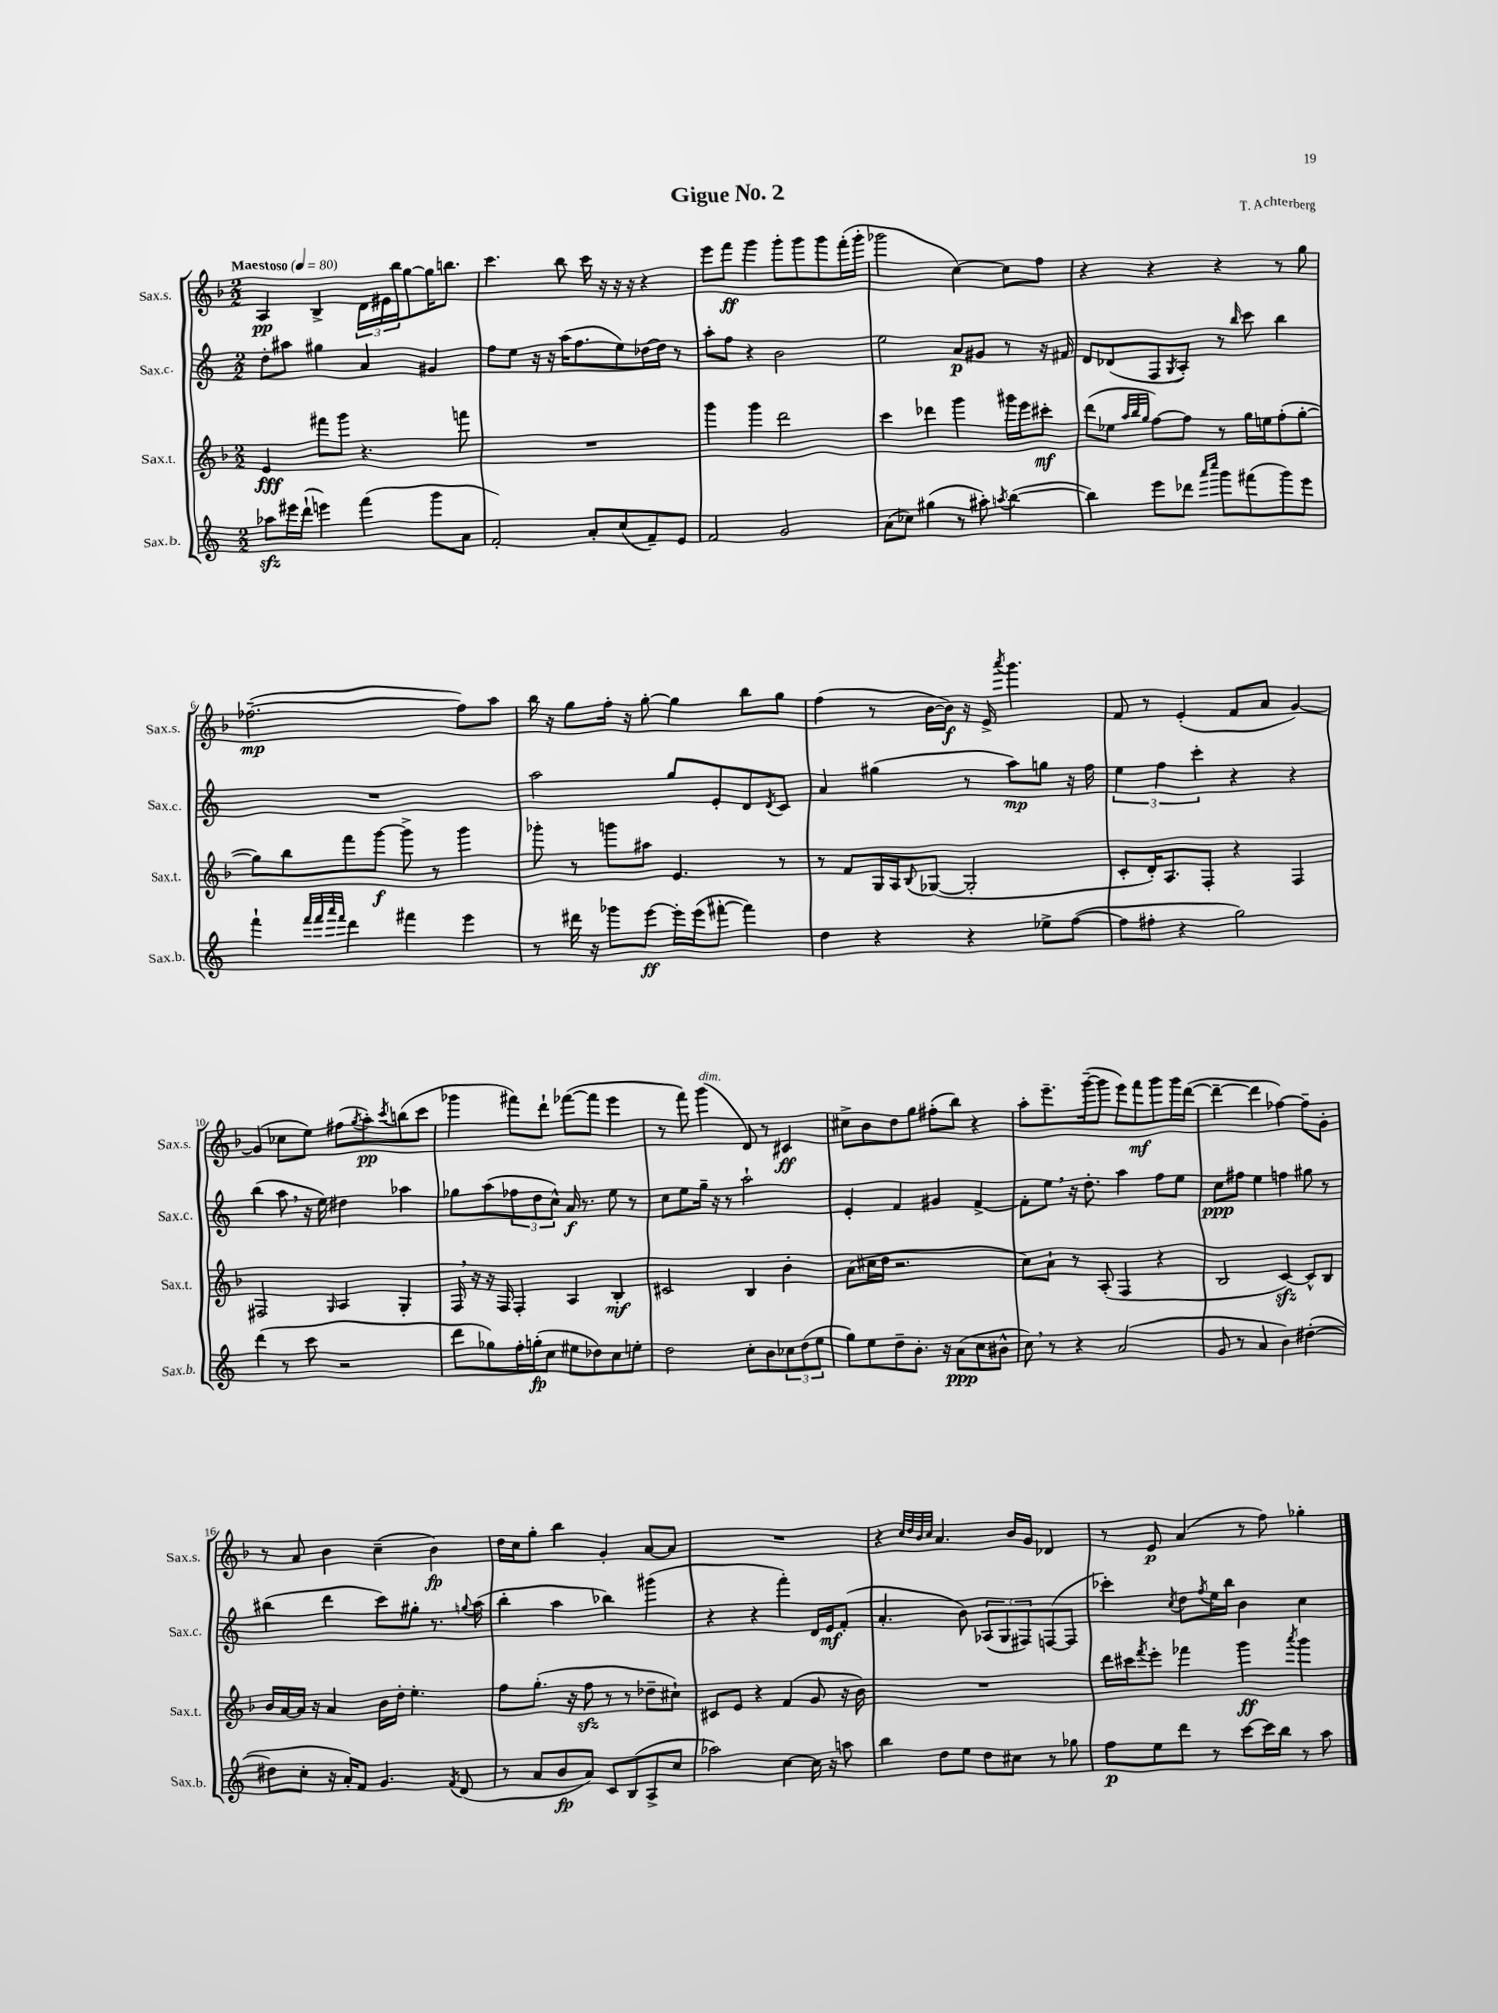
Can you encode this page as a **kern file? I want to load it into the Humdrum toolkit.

**kern	**dynam	**kern	**dynam	**kern	**dynam	**kern	**dynam
*part4	*part4	*part3	*part3	*part2	*part2	*part1	*part1
*staff4	*staff4	*staff3	*staff3	*staff2	*staff2	*staff1	*staff1
*I"Sax.b.	*	*I"Sax.t.	*	*I"Sax.c.	*	*I"Sax.s.	*
*I'Sax.b.	*	*I'Sax.t.	*	*I'Sax.c.	*	*I'Sax.s.	*
*clefG2	*	*clefG2	*	*clefG2	*	*clefG2	*
*k[]	*	*k[b-]	*	*k[]	*	*k[b-]	*
*M2/2	*	*M2/2	*	*M2/2	*	*M2/2	*
*MM80	*	*MM80	*	*MM80	*	*MM80	*
=1	=1	=1	=1	=1	=1	=1	=1
!	!	!	!	!	!	!LO:TX:a:B:t=Maestoso	!
8aa-Xzz\L	.	4e/	fff	8dd'\L	.	4A/	pp
16eee#X\L	.	.	.	8aa#X\J	.	.	.
(16ddd`\JJ	.	.	.	.	.	.	.
4eeen\)	.	8fff#X\L	.	4gg#X\	.	4B-^/	.
.	.	8ggg\J	.	.	.	.	.
(4fff\	.	4.r	.	4a/	.	24d\LL	.
.	.	.	.	.	.	24e#X\	.
.	.	.	.	.	.	24bb-\J	.
.	.	.	.	.	.	[8gg\	.
8ggg\L	.	.	.	4g#X/	.	16gg\K]	.
.	.	.	.	.	.	8.bbn\J	.
8a\J	.	8fffn\	.	.	.	.	.
=2	=2	=2	=2	=2	=2	=2	=2
2f'/)	.	1r	.	8ff\L	.	4.ccc\	.
.	.	.	.	8ee\J	.	.	.
.	.	.	.	16r	.	.	.
.	.	.	.	16r	.	.	.
.	.	.	.	(16aa\KL	.	8bb-\	.
.	.	.	.	8.ff\	.	.	.
8a'/L	.	.	.	.	.	16ccc\	.
.	.	.	.	.	.	16r	.
(8cc/	.	.	.	8ee\)	.	16r	.
.	.	.	.	.	.	16r	.
8f~/)	.	.	.	[16dd-X\L	.	4r	.
.	.	.	.	16dd-\JJ]	.	.	.
8e/J	.	.	.	8r	.	.	.
=3	=3	=3	=3	=3	=3	=3	=3
2f/	.	4ggg\	.	8aa'\L	.	8eee\L	.
.	.	.	.	8ff\J	.	8fff\J	ff
.	.	4ggg\	.	4r	.	4ggg\	.
2g/	.	2ddd\	.	2b\	.	8ggg'\L	.
.	.	.	.	.	.	8ggg\	.
.	.	.	.	.	.	8ggg\	.
.	.	.	.	.	.	(16fff'\L	.
.	.	.	.	.	.	16ggg'\JJ	.
=4	=4	=4	=4	=4	=4	=4	=4
(8a\L	.	4ccc\	.	2ee\	.	2ggg-X\	.
8cc-X\J)	.	.	.	.	.	.	.
(4gg#X\	.	4ddd-X\	.	.	.	.	.
8r	.	4ggg\	.	8a/L	p	[4cc\)	.
8aa#X'\)	.	.	.	8g#X/J	.	.	.
8qaan/	.	.	.	.	.	.	.
([4bb\	.	16ggg#X\LL	.	8r	.	8cc\L]	.
.	.	16eee\J	.	.	.	.	.
.	.	8ccc#X'\J	mf	16r	.	8ff\J	.
.	.	.	.	16f#X/	.	.	.
=5	=5	=5	=5	=5	=5	=5	=5
4bb\])	.	(8ddd\L	.	8d/L	.	4r	.
.	.	8ee-X\J	.	(8d-X/	.	.	.
.	.	32qqaa/LLL	.	.	.	.	.
.	.	32qqbb-/	.	.	.	.	.
.	.	32qqgg/JJJ	.	.	.	.	.
8eee\L	.	[8ff\L)	.	8F/	.	4r	.
.	.	.	.	8qG/	.	.	.
8ddd-X\J	.	8ff\J]	.	8A'/J)	.	.	.
16qqaaa/LL	.	.	.	.	.	.	.
16qqcccc/JJ	.	.	.	.	.	.	.
8ggg\L	.	8r	.	8r	.	4r	.
.	.	.	.	16qqbb/	.	.	.
(8fff#X\	.	16gg\LL	.	8ccc\	.	.	.
.	.	16een\J	.	.	.	.	.
8ggg\)	.	(8ff'\	.	4bb\	.	8r	.
8eee\J	.	[8gg'\J	.	.	.	8gg\	.
!!LO:LB:g=z
=6	=6	=6	=6	=6	=6	=6	=6
4fff`\	.	8gg\L])	.	1r	.	([2.ff-X~\	mp
.	.	8bb-\	.	.	.	.	.
32qqfff/LLL	.	.	.	.	.	.	.
32qqfff/	.	.	.	.	.	.	.
32qqaaa/	.	.	.	.	.	.	.
32qqfff/JJJ	.	.	.	.	.	.	.
4ddd\	.	8fff\	.	.	.	.	.
.	.	[8ggg\J	f	.	.	.	.
4fff#X\	.	8ggg^\]	.	.	.	.	.
.	.	8r	.	.	.	.	.
4eee\	.	4ggg\	.	.	.	8ff-\L])	.
.	.	.	.	.	.	8aa\J	.
=7	=7	=7	=7	=7	=7	=7	=7
8r	.	8ggg-X'\	.	2aa\	.	16bb-\	.
.	.	.	.	.	.	16r	.
16ddd#X\	.	8r	.	.	.	8gg\L	.
16r	.	.	.	.	.	.	.
8ggg-X\L	.	8gggn\L	.	.	.	16ff'\Jk	.
.	.	.	.	.	.	16r	.
[8eee\J	ff	8aa#X\J	.	.	.	[8gg'\	.
16eee'\LL]	.	4.e/	.	8gg/L	.	4gg\]	.
(16eee\J	.	.	.	.	.	.	.
[8fff#X'\J	.	.	.	8e'/	.	.	.
4fff#\])	.	.	.	8d/	.	8bb-\L	.
.	.	.	.	8qd/	.	.	.
.	.	8r	.	8c/J	.	8gg\J	.
=8	=8	=8	=8	=8	=8	=8	=8
4dd\	.	8r	.	4a/	.	(4ff\	.
.	.	8f/L	.	.	.	.	.
4r	.	16G/L	.	(4gg#X\	.	8r	.
.	.	16A/J	.	.	.	.	.
.	.	8qqB-/	.	.	.	.	.
.	.	([8G-X/J	.	.	.	[16b-\LL	.
.	.	.	.	.	.	16b-\JJ])	f
4r	.	2G-'/]	.	8r	.	16r	.
.	.	.	.	.	.	16e^/	.
.	.	.	.	.	.	8qaaa/	.
.	.	.	.	8aa\L)	mp	4.ggg\	.
8ee-X^\L	.	.	.	8ggn\J	.	.	.
([8ff\J	.	.	.	16r	.	.	.
.	.	.	.	16ff\	.	.	.
=9	=9	=9	=9	=9	=9	=9	=9
8ff\L]	.	8c'/L	.	6ee\	.	8f/	.
8ff#X'\J	.	16d'/K)	.	.	.	8r	.
.	.	.	.	6ff\	.	.	.
.	.	8.A/	.	.	.	.	.
4r	.	.	.	.	.	(4e'/	.
.	.	.	.	6ccc'\	.	.	.
.	.	8F'/J	.	.	.	.	.
2gg\)	.	4r	.	4r	.	8f/L	.
.	.	.	.	.	.	8a/J	.
.	.	4F/	.	4r	.	[4g/)	.
!!LO:LB:g=z
=10	=10	=10	=10	=10	=10	=10	=10
(4ddd\	.	2F#X/	.	(4bb\	.	(4g/]	.
8r	.	.	.	8aa,\	.	8cc-X\L	.
8ccc\	.	.	.	16r	.	8ee\J)	.
.	.	.	.	16ee\)	.	.	.
.	.	16qqG/	.	.	.	.	.
2r	.	4A/	.	4dd#X\	.	(8ff#X\L	.
.	.	.	.	.	.	8qgg/	.
.	.	.	.	.	.	8aa'\)	pp
.	.	.	.	.	.	8qccc/	.
.	.	4G'/	.	4aa-X\	.	(8bbn\	.
.	.	.	.	.	.	8ccc\J	.
=11	=11	=11	=11	=11	=11	=11	=11
8ddd\L	.	16F,/	.	8gg-X\L	.	4ggg-X\	.
.	.	16r	.	.	.	.	.
8gg-X\)	.	16r	.	(8aa\	.	.	.
.	.	16F/	.	.	.	.	.
16ff'\L	.	4F'/	.	12ff-X\	.	8fff#X\L)	.
(16ggn'\J	fp	.	.	.	.	.	.
.	.	.	.	12dd\	.	.	.
8cc\J	.	.	.	.	.	8ddd`\J	.
.	.	.	.	12cc^^\J)	.	.	.
8ee#X\L	.	4A/	.	16a/	f	([8fff-X\L	.
.	.	.	.	8.r	.	.	.
8dd-X\)	.	.	.	.	.	8fff-\J]	.
8cc\	.	4B-'/	mf	8ee\	.	4eee\	.
8een'\J	.	.	.	8r	.	.	.
=12	=12	=12	=12	=12	=12	=12	=12
2dd\	.	2c#X/	.	8cc\L	.	8r	.
.	.	.	.	8ee\	.	8fff\)	.
!	!	!	!	!	!	!LO:TX:a:i:t=dim.	!
.	.	.	.	16gg~\Jk	.	(4ggg\	.
.	.	.	.	16r	.	.	.
.	.	.	.	8r	.	.	.
8cc'\L	.	4B-/	.	2aa`\	.	8d/)	.
8b\	.	.	.	.	.	8r	.
12cc-X\	.	4b-'\	.	.	.	4c#X/	ff
(12dd\	.	.	.	.	.	.	.
12ee\J	.	.	.	.	.	.	.
=13	=13	=13	=13	=13	=13	=13	=13
8gg\L)	.	(8a\L	.	4e'/	.	8cc#X^\L	.
8ee\	.	16cc#X\L	.	.	.	8b-\	.
.	.	16dd\JJ	.	.	.	.	.
8dd~\	.	2.r	.	4f/	.	8dd\	.
8.b'\J	.	.	.	.	.	8gg\J	.
.	.	.	.	4g#X/	.	(8ff#X'\L	.
16r	.	.	.	.	.	.	.
(8a\L	ppp	.	.	.	.	8bb-\J)	.
8cc\	.	.	.	[4f^/	.	4r	.
8b#X^^\J	.	.	.	.	.	.	.
=14	=14	=14	=14	=14	=14	=14	=14
8cc,\)	.	8cc\L)	.	8f'\L]	.	8aa'\L	.
8r	.	8a`\J	.	8ee,\J	.	8.eee~\	.
4r	.	8r	.	16r	.	.	.
.	.	.	.	8.dd'\	.	([16ggg~\k	.
.	.	(8A'/	.	.	.	8ggg\J]	.
(2a/	.	4F/	.	4aa\	.	8eee\L)	.
.	.	.	.	.	.	8fff\	mf
.	.	4r	.	8ff\L	.	8ggg\	.
.	.	.	.	8ee\J	.	16ggg\L	.
.	.	.	.	.	.	([16ddd\JJ	.
=15	=15	=15	=15	=15	=15	=15	=15
8g/	.	2B-/	.	8cc\L	ppp	4ddd~\_	.
8r	.	.	.	8ff#X\J	.	.	.
4a/	.	.	.	4ee\	.	4ddd\]	.
4b\)	.	[4czz/)	.	4ffn\	.	[4ff-X\)	.
([4dd#X'\	.	8c^^/L]	.	8gg#X\	.	8ff-~\L]	.
.	.	8B-/J	.	8r	.	8g'\J	.
!!LO:LB:g=z
=16	=16	=16	=16	=16	=16	=16	=16
8dd#X\L]	.	16b-/LL	.	(4bb#X\	.	8r	.
.	.	[16a/	.	.	.	.	.
8cc'\J	.	16a/JJ]	.	.	.	8a/	.
.	.	16r	.	.	.	.	.
16r	.	4a/	.	4ddd\	.	4b-\	.
16a'/KL)	.	.	.	.	.	.	.
8f/J	.	.	.	.	.	.	.
4.g/	.	16b-\LL	.	8ccc\L)	.	(4cc~\	.
.	.	16dd'\JJ	.	.	.	.	.
.	.	4.ee'\	.	8gg#X'\J	.	.	.
.	.	.	.	8.r	.	4b-\)	fp
8qf/	.	.	.	.	.	.	.
(8d/	.	.	.	.	.	.	.
.	.	.	.	8qqggn/	.	.	.
.	.	.	.	(16aa\	.	.	.
=17	=17	=17	=17	=17	=17	=17	=17
8r	.	8ff\L	.	4bb'\	.	16dd\LL	.
.	.	.	.	.	.	16cc\J	.
8a/L	.	(8.gg'\J	.	.	.	8gg'\J	.
8b/	fp	.	.	4aa\	.	4bb-\	.
.	.	16r	.	.	.	.	.
8a/J)	.	8ffzz\	.	.	.	.	.
8c/L	.	8r	.	4bb-X\)	.	4g'/	.
(8B/	.	8r	.	.	.	.	.
8A^/	.	8dd-X~\L	.	(4ggg#X\	.	[8a/L	.
8cc/J	.	8cc#X`\J)	.	.	.	8a/J]	.
=18	=18	=18	=18	=18	=18	=18	=18
2aa-X\)	.	8c#X/L	.	4r	.	1r	.
.	.	8e/J	.	.	.	.	.
.	.	4r	.	4r	.	.	.
[4cc\	.	(4f/	.	4fff'\)	.	.	.
16cc\]	.	8g/	.	16d/LL	.	.	.
16r	.	.	.	16e/J	mf	.	.
8aan\	.	16r	.	(8f'/J	.	.	.
.	.	16b-\)	.	.	.	.	.
=19	=19	=19	=19	=19	=19	=19	=19
4bb\	.	1r	.	4.a'/	.	4r	.
.	.	.	.	.	.	32qqcc/LLL	.
.	.	.	.	.	.	32qqdd/	.
.	.	.	.	.	.	32qqb-/	.
.	.	.	.	.	.	32qqcc/JJJ	.
8dd\L	.	.	.	.	.	4.a/	.
8ee\J	.	.	.	8b\)	.	.	.
8dd\L	.	.	.	(12A-X/L	.	.	.
.	.	.	.	12G/	.	.	.
8cc#X\J	.	.	.	.	.	16b-/LL	.
.	.	.	.	12F#X/)	.	.	.
.	.	.	.	.	.	16g/JJ	.
8r	.	.	.	([8Fn/	.	4d-X/	.
8gg-X\	.	.	.	8F/J]	.	.	.
=20	=20	=20	=20	=20	=20	=20	=20
8ff\L	p	16ddd\LL	.	4ccc-X'\)	.	8r	.
.	.	16ccc#X\J	.	.	.	.	.
.	.	8qfff/	.	.	.	.	.
8ee\	.	8eee'\J	.	.	.	8e/	p
.	.	.	.	8qcc/	.	.	.
8ddd\J	.	4fff-X\	.	8dd\L	.	(4a/	.
.	.	.	.	8qff/	.	.	.
8r	.	.	.	16ee\L	.	.	.
.	.	.	.	16bb\JJ	.	.	.
[8ccc\L	.	4ggg\	ff	4b\	.	8r	.
16ccc\L]	.	.	.	.	.	8ff\)	.
16bb\JJ	.	.	.	.	.	.	.
.	.	8qaaa/	.	.	.	.	.
8r	.	4ggg\	.	4cc\	.	4gg-X'\	.
8aa\	.	.	.	.	.	.	.
==	==	==	==	==	==	==	==
*-	*-	*-	*-	*-	*-	*-	*-
